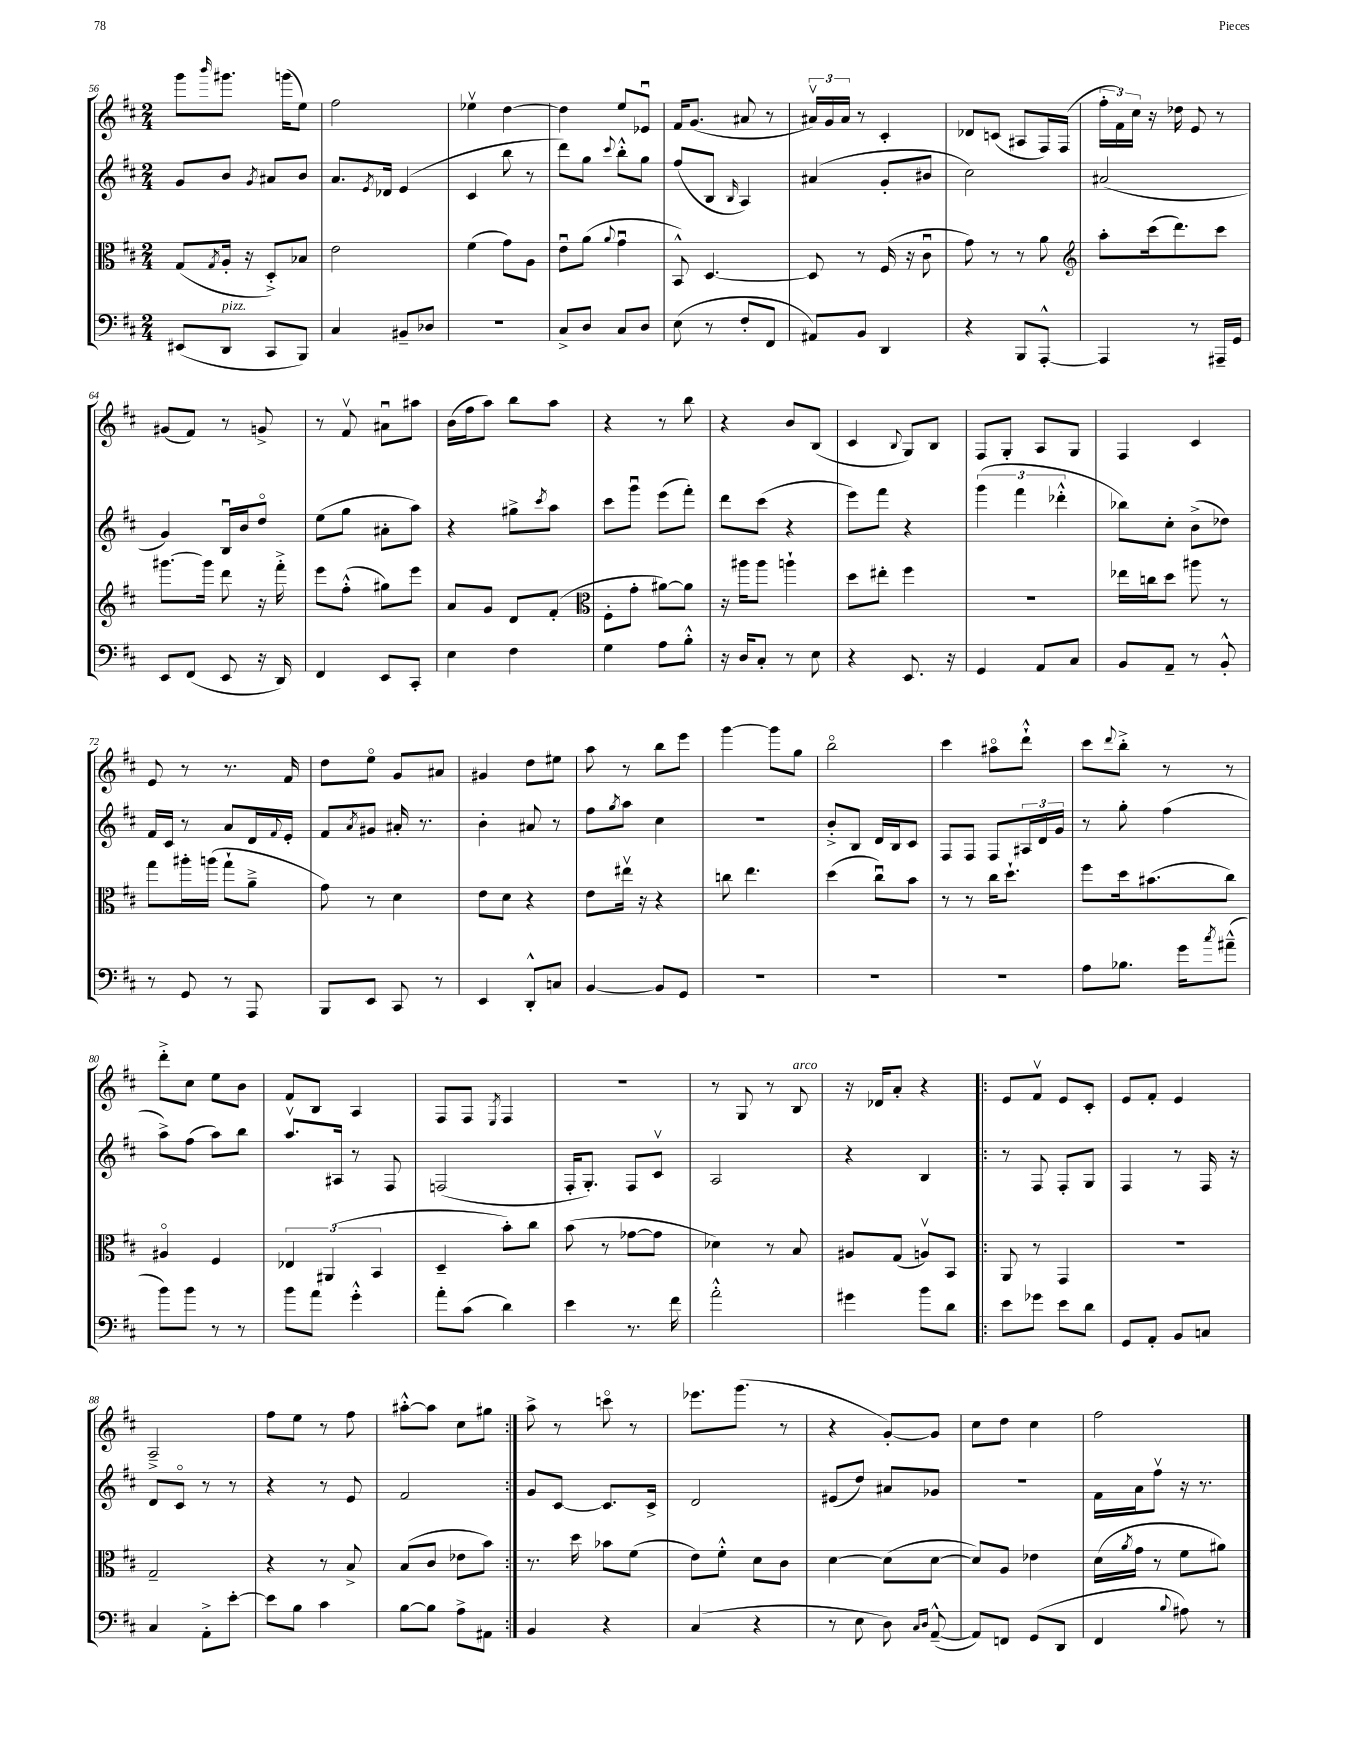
<<
\new StaffGroup <<
\new Staff = "s0" {
    \clef treble \key d \major \numericTimeSignature \time 2/4
    g'''8 \grace { b'''16 } gis'''8. g'''16( e''8) |
    fis''2 |
    ees''4\upbow d''4~ |
    d''4 e''8 ees'8\downbow |
    fis'16 g'8.( ais'8 r8 |
    \tuplet 3/2 { ais'16\upbow) g'16 ais'16 } r8 cis'4-. |
    des'8 c'8( ais8 fis16) fis16( |
    \tuplet 3/2 { fis''16-. fis'16) cis''16 } r16 des''16 e'8 r8 |
    gis'8( fis'8) r8 g'8-> |
    r8 fis'8\upbow ais'8\downbow ais''8 |
    b'16( fis''16 a''8) b''8 a''8 |
    r4 r8 b''8 |
    r4 b'8 b8( |
    cis'4 \appoggiatura { b8 } g8) b8 |
    fis8 g8-. a8 g8 |
    fis4 cis'4 |
    e'8 r8 r8. fis'16 |
    d''8 e''8\flageolet g'8 ais'8 |
    gis'4 d''8 eis''8 |
    a''8 r8 b''8 e'''8 |
    g'''4~ g'''8 g''8 |
    b''2\flageolet |
    cis'''4 ais''8\flageolet d'''8-!-^ |
    cis'''8 \appoggiatura { d'''8 } b''8-.-> r8 r8 |
    d'''8-.-> cis''8 e''8 b'8 |
    fis'8 b8 a4 |
    fis8 fis8 \acciaccatura { e8 } fis4 |
    r2 |
    r8 g8 r8 b8^\markup { \italic "arco" } |
    r16 des'16 a'8-. r4 |
    \repeat volta 2 { e'8 fis'8\upbow e'8 cis'8-. |
    e'8 fis'8-. e'4 |
    a2---> |
    fis''8 e''8 r8 fis''8 |
    ais''8~-.-^ ais''8 cis''8 gis''8 | }
    a''8-> r8 c'''8\flageolet r8 |
    ees'''8. g'''8.( r8 |
    r4 g'8~-.) g'8 |
    cis''8 d''8 cis''4 |
    fis''2 \bar "|." |
}
\new Staff = "s1" {
    \clef treble \key d \major \numericTimeSignature \time 2/4
    g'8 b'8 \acciaccatura { g'8 } ais'8 b'8 |
    a'8. \acciaccatura { e'8 } des'16 e'4( |
    cis'4 b''8 r8 |
    d'''8) g''8 \appoggiatura { cis'''8 } b''8-.-^ g''8 |
    fis''8( b8 \grace { b16 } a4) |
    ais'4( g'8-. bis'8 |
    cis''2) |
    ais'2( |
    g'4) b16\downbow b'16 d''8\flageolet |
    e''8( g''8 ais'8-. a''8) |
    r4 gis''8-> \acciaccatura { cis'''8 } a''8 |
    cis'''8 g'''8\downbow e'''8( fis'''8-.) |
    d'''8 cis'''8( r4 |
    e'''8) fis'''8 r4 |
    \tuplet 3/2 { g'''4( fis'''4 des'''4-.-^ } |
    bes''8) cis''8-. b'8->( des''8) |
    fis'16 cis'16 r8 a'8 d'16 \appoggiatura { fis'8 } e'16-. |
    fis'8 \acciaccatura { a'8 } gis'8 ais'16-. r8. |
    b'4-. ais'8 r8 |
    fis''8 \acciaccatura { g''8 } a''8 cis''4 |
    R2 |
    b'8-.-> b8 d'16 b16 cis'8 |
    fis8 fis8 fis8 \tuplet 3/2 { ais16 d'16 g'16 } |
    r8 g''8-. fis''4( |
    a''8->) fis''8( a''8) b''8 |
    a''8.\upbow ais16 r8 fis8 |
    f2( |
    fis16-. g8.-.) fis8 cis'8\upbow |
    a2 |
    r4 b4 |
    \repeat volta 2 { r8 fis8 fis8-. g8 |
    fis4 r8 fis16 r16 |
    d'8 cis'8\flageolet r8 r8 |
    r4 r8 e'8 |
    fis'2 | }
    g'8 cis'8~ cis'8. cis'16-> |
    d'2 |
    eis'8( d''8) ais'8 ges'8 |
    R2 |
    fis'16 a'16 fis''8\upbow r16 r8. \bar "|." |
}
\new Staff = "s2" {
    \clef alto \key d \major \numericTimeSignature \time 2/4
    g8( \acciaccatura { g8 } a16-. r16 d8-.->) bes8 |
    e'2 |
    fis'4( g'8) a8 |
    e'8\downbow a'8( \appoggiatura { a'8 } g'4\downbow |
    b,8-^) d4.~ |
    d8 r8 fis16( r16 cis'8\downbow |
    g'8) r8 r8 a'8 |
    \clef treble a''8-. cis'''16( d'''8.) cis'''8 |
    gis'''8.~ gis'''16 d'''8 r16 fis'''16-.-> |
    e'''8 fis''8-.-^( gis''8) e'''8 |
    a'8 g'8 d'8 fis'8-.( |
    \clef alto fis8-. g'8-. ais'8~) ais'8 |
    r16 ais''16 ais''8 a''4-! |
    d''8 eis''8-. fis''4 |
    R2 |
    ees''16 c''16 d''8 ais''8 r8 |
    g''8 ais''16-. a''16( g''8-! a'8---> |
    g'8) r8 d'4 |
    e'8 d'8 r4 |
    e'8 eis''16\upbow r16 r4 |
    c''8 e''4. |
    d''4( cis''8\downbow) b'8 |
    r8 r8 cis''16 d''8.-! |
    fis''8 d''16 bis'8.( cis''8) |
    ais4\flageolet fis4 |
    \tuplet 3/2 { ees4 ais,4( b,4 } |
    d4-- b'8-.) cis''8 |
    b'8( r8 ges'8~ ges'8 |
    des'4) r8 b8 |
    ais8 g8( a8\upbow) b,8 |
    \repeat volta 2 { a,8 r8 g,4 |
    R2 |
    g2-- |
    r4 r8 b8-> |
    b8( cis'8 ees'8 b'8) | }
    r8. d''16 bes'8 fis'8( |
    e'8) fis'8-.-^ d'8 cis'8 |
    d'4~ d'8( d'8~ |
    d'8) a8 ees'4 |
    d'16( \acciaccatura { a'8 } g'16 r8 fis'8 ais'8) \bar "|." |
}
\new Staff = "s3" {
    \clef bass \key d \major \numericTimeSignature \time 2/4
    eis,8( d,8^\markup { \italic "pizz." } cis,8 b,,8) |
    cis4 bis,8-- des8 |
    R2 |
    cis8-> d8 cis8 d8 |
    e8( r8 fis8-. fis,8 |
    ais,8) b,8 d,4 |
    r4 b,,8 a,,8~-.-^ |
    a,,4 r8 ais,,16-- g,16 |
    e,8 fis,8( e,8 r16 d,16) |
    fis,4 e,8 cis,8-. |
    e4 fis4 |
    g4 a8 b8-.-^ |
    r16 d16 cis8-. r8 e8 |
    r4 e,8. r16 |
    g,4 a,8 cis8 |
    b,8 a,8-- r8 b,8-.-^ |
    r8 g,8 r8 a,,8 |
    b,,8 e,8 cis,8 r8 |
    e,4 d,8-.-^ c8 |
    b,4~ b,8 g,8 |
    R2 |
    R2 |
    R2 |
    a8 bes8. g'16 \acciaccatura { cis''8 } ais'8---^( |
    b'8) b'8 r8 r8 |
    b'8 a'8 g'4-.-^ |
    a'8-. cis'8( d'4) |
    e'4 r8. fis'16 |
    a'2-.-^ |
    gis'4 b'8 d'8 |
    \repeat volta 2 { e'8 ges'8 e'8 d'8 |
    g,8 a,8-. b,8 c8 |
    cis4 a,8-.-> e'8~-. |
    e'8 b8 cis'4 |
    b8~ b8 a8-> ais,8 | }
    b,4 r4 |
    cis4( r4 |
    r8 e8 d8) \grace { cis16 d16 } a,8~---^( |
    a,8) f,8 g,8( d,8 |
    fis,4 \appoggiatura { b8 } ais8) r8 \bar "|." |
}
>>
>>
\layout { \context { \Score currentBarNumber = #56 } }
